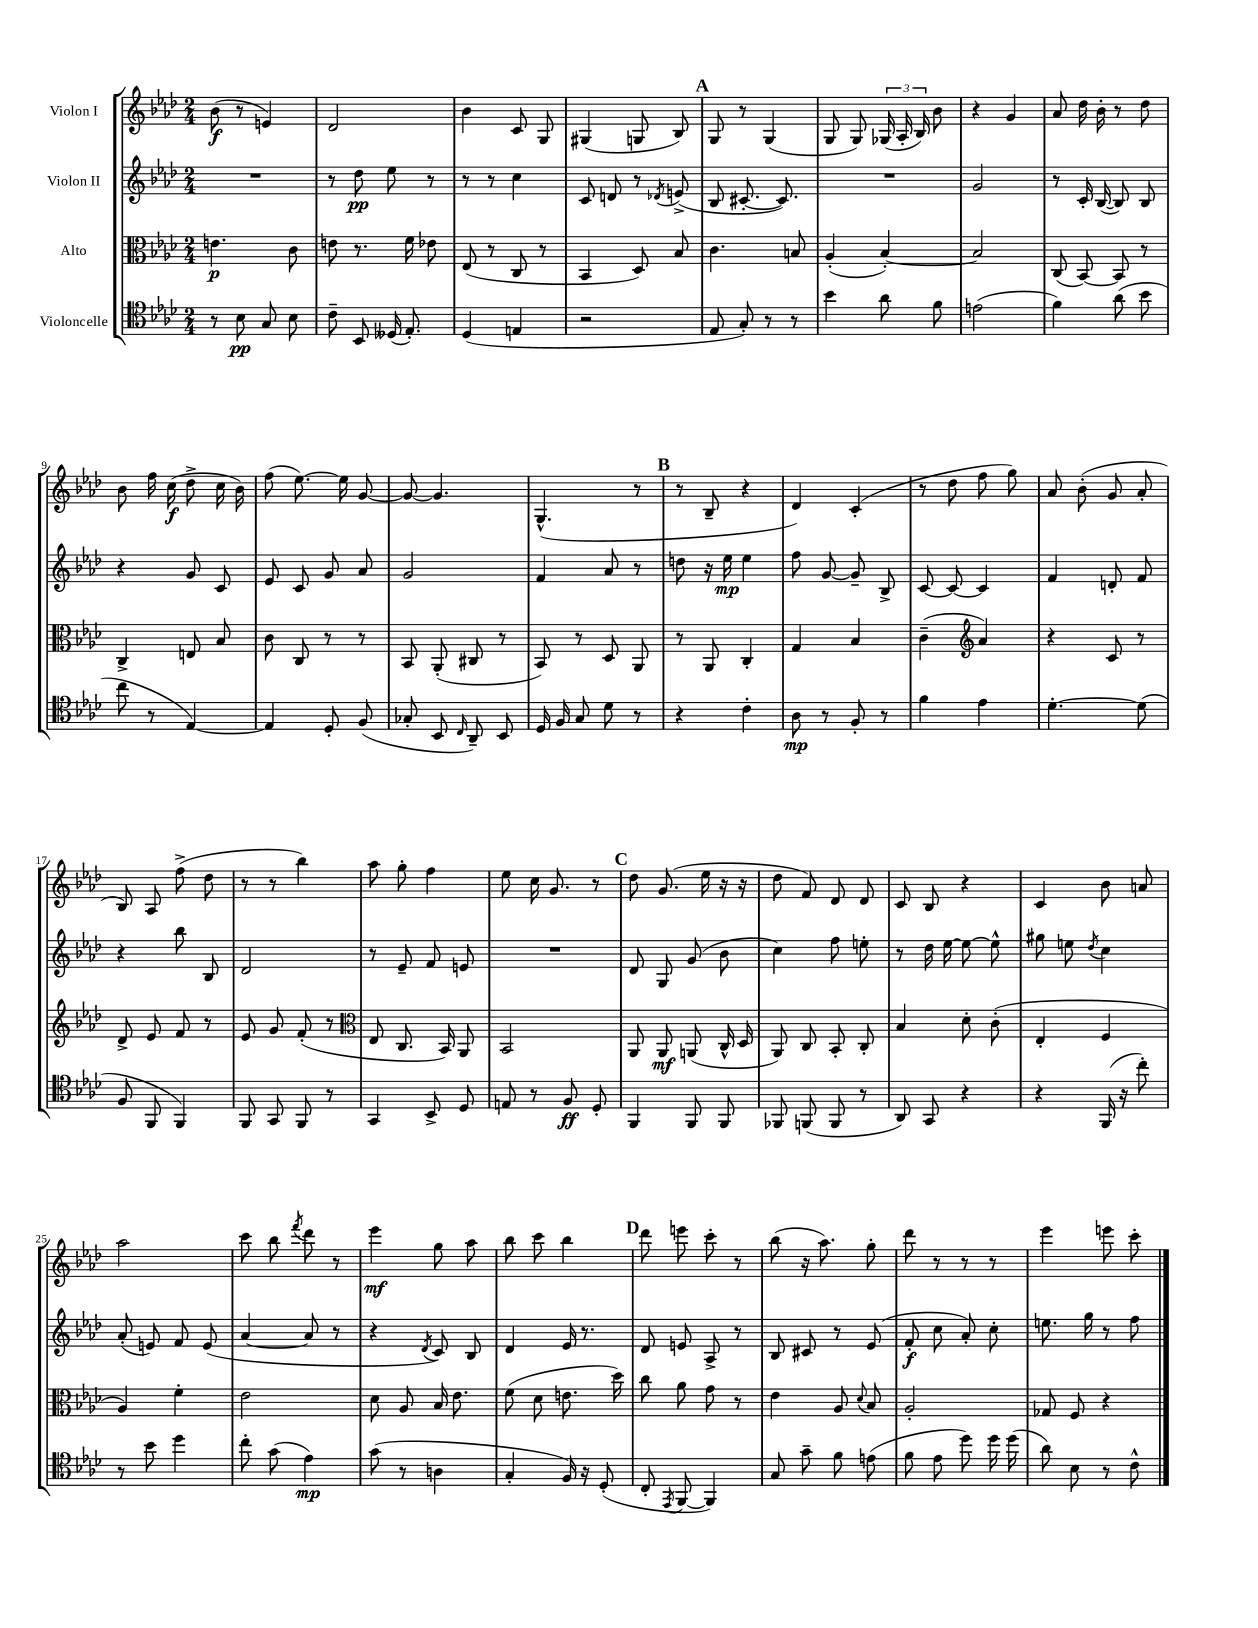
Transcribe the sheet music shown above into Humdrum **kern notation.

**kern	**kern	**kern	**kern
*staff4	*staff3	*staff2	*staff1
*clefC4	*clefC3	*clefG2	*clefG2
*k[b-e-a-d-]	*k[b-e-a-d-]	*k[b-e-a-d-]	*k[b-e-a-d-]
*M2/4	*M2/4	*M2/4	*M2/4
8r	4.e	2r	(8b-
8B-	.	.	8r
8G	.	.	4e)
8B-	8c	.	.
=	=	=	=
8c~	8e	8r	2d-
8BB-	8.r	8dd-	.
(16D--	.	8ee-	.
8.E-')	16f	.	.
.	8e-	8r	.
=	=	=	=
(4D-	(8E-	8r	4b-
.	8r	8r	.
4E	8C	4cc	8c
.	8r	.	8G
=	=	=	=
2r	4BB-	8c	(4G#
.	.	8d	.
.	8D-)	8r	8G
.	.	8qd-	.
.	8B-	(8e^	8B-)
=	=	=	=
8E-	4.c	8B-	8G
8G')	.	[8.c#'	8r
8r	.	.	(4G
.	.	8.c#])	.
8r	8B	.	.
=	=	=	=
4b-	(4A-'	2r	8G
.	.	.	8G)
8a-	[4B-')	.	(24G-
.	.	.	24A-'
.	.	.	24B-)
8f	.	.	8b-
=	=	=	=
(2e	2B-]	2g	4r
.	.	.	4g
=	=	=	=
4f)	(8C	8r	8a-
.	[8BB-)	16c'	16dd-
.	.	([16B-	16b-'
(8a-	8BB-]	8B-])	8r
8b-	8r	8B-	8dd-
=	=	=	=
8cc	4C^	4r	8b-
8r	.	.	16ff
.	.	.	(16cc
[4E-)	8E	8g	8dd-^
.	8B-	8c	16cc
.	.	.	16b-)
=	=	=	=
4E-]	8c	8e-	(8ff
.	8C	8c	[8.ee-)
8D-'	8r	8g	.
.	.	.	16ee-]
(8F	8r	8a-	[8g
=	=	=	=
8G-'	8BB-	2g	8g_
8BB-	(8AA-'	.	4.g]
16qqC	.	.	.
8AA-~)	8C#	.	.
8BB-	8r	.	.
=	=	=	=
16D-	8BB-)	4f	(4.G^^
16F	.	.	.
8G	8r	.	.
8d-	8D-	8a-	.
8r	8AA-	8r	8r
=	=	=	=
4r	8r	8dd	8r
.	8AA-	16r	8B-~
.	.	16ee-	.
4c'	4C'	4ee-	4r
=	=	=	=
8A-	4G	8ff	4d-)
8r	.	[8g	.
8F'	4B-	8g~]	(4c'
8r	.	8B-^	.
=	=	=	=
4f	(4c~	[8c	8r
.	.	8c_	8dd-
*	*clefG2	*	*
4e-	4a-)	4c]	8ff
.	.	.	8gg)
=	=	=	=
[4.d-'	4r	4f	8a-
.	.	.	(8b-'
.	8c	8d'	8g
(8d-]	8r	8f	8a-'
=	=	=	=
8F	8d-^	4r	8B-)
8FF	8e-	.	8A-
4FF)	8f	8bb-	(8ff^
.	8r	8B-	8dd-
=	=	=	=
8FF	8e-	2d-	8r
8GG	8g	.	8r
8FF	(8f'	.	4bb-)
8r	8r	.	.
=	=	=	=
*	*clefC3	*	*
4GG	8E-	8r	8aa-
.	8.C	8e-~	8gg'
8BB-^	.	8f	4ff
.	16BB-)	.	.
8D-	8AA-	8e	.
=	=	=	=
8E	2BB-	2r	8ee-
8r	.	.	16cc
.	.	.	8.g
8F	.	.	.
8D-'	.	.	8r
=	=	=	=
4FF	8AA-	8d-	8dd-
.	8AA-	8G	(8.g
8FF	(8AA	(8g	.
.	.	.	16ee-
8FF	16C^^	8b-	16r
.	16D-	.	16r
=	=	=	=
8FF-	8AA-)	4cc)	8dd-
(8FF	8C	.	8f)
8FF	8BB-'	8ff	8d-
8r	8C'	8ee'	8d-
=	=	=	=
8AA-)	4B-	8r	8c
8GG	.	16dd-	8B-
.	.	[16ee-	.
4r	8d-'	8ee-_	4r
.	(8c'	8ee-^^]	.
=	=	=	=
4r	4E-'	8gg#	4c
.	.	8ee	.
.	.	8qdd-	.
(16FF	4F	4cc	8b-
16r	.	.	.
8cc')	.	.	8a
=	=	=	=
8r	4A-)	(8a-'	2aa-
8b-	.	8e)	.
4dd-	4f'	8f	.
.	.	(8e	.
=	=	=	=
8cc'	2e-	[4a-	8ccc
(8g	.	.	8bb-
.	.	.	8qfff
4e-)	.	8a-]	8ddd-
.	.	8r	8r
=	=	=	=
(8g	8d-	4r	4eee-
8r	8A-	.	.
.	.	8qd-	.
4A	16B-	8c)	8gg
.	8.e-	.	.
.	.	8B-	8aa-
=	=	=	=
4G'	(8f	4d-	8bb-
.	8d-	.	8ccc
16F)	8.e	16e-	4bb-
16r	.	8.r	.
(8D-'	.	.	.
.	16dd-)	.	.
=	=	=	=
8C'	8cc	8d-	8ddd-
8qEE-	.	.	.
[8FF	8a-	8e	8eee
4FF])	8g	8A-^	8ccc'
.	8r	8r	8r
=	=	=	=
8G	4e-	8B-	(8bb-
8g~	.	8c#	16r
.	.	.	8.aa-)
8f	8A-	8r	.
.	8qqd-	.	.
(8e	8B-	(8e-	8gg'
=	=	=	=
8f	2A-'	8f'	8ddd-
8e-	.	8cc	8r
8dd-)	.	8a-')	8r
16dd-	.	8cc'	8r
(16dd-	.	.	.
=	=	=	=
8a-)	8G-	8.ee	4eee-
8B-	8F	.	.
.	.	16gg	.
8r	4r	8r	8eee
8c^^	.	8ff	8ccc'
==	==	==	==
*-	*-	*-	*-
